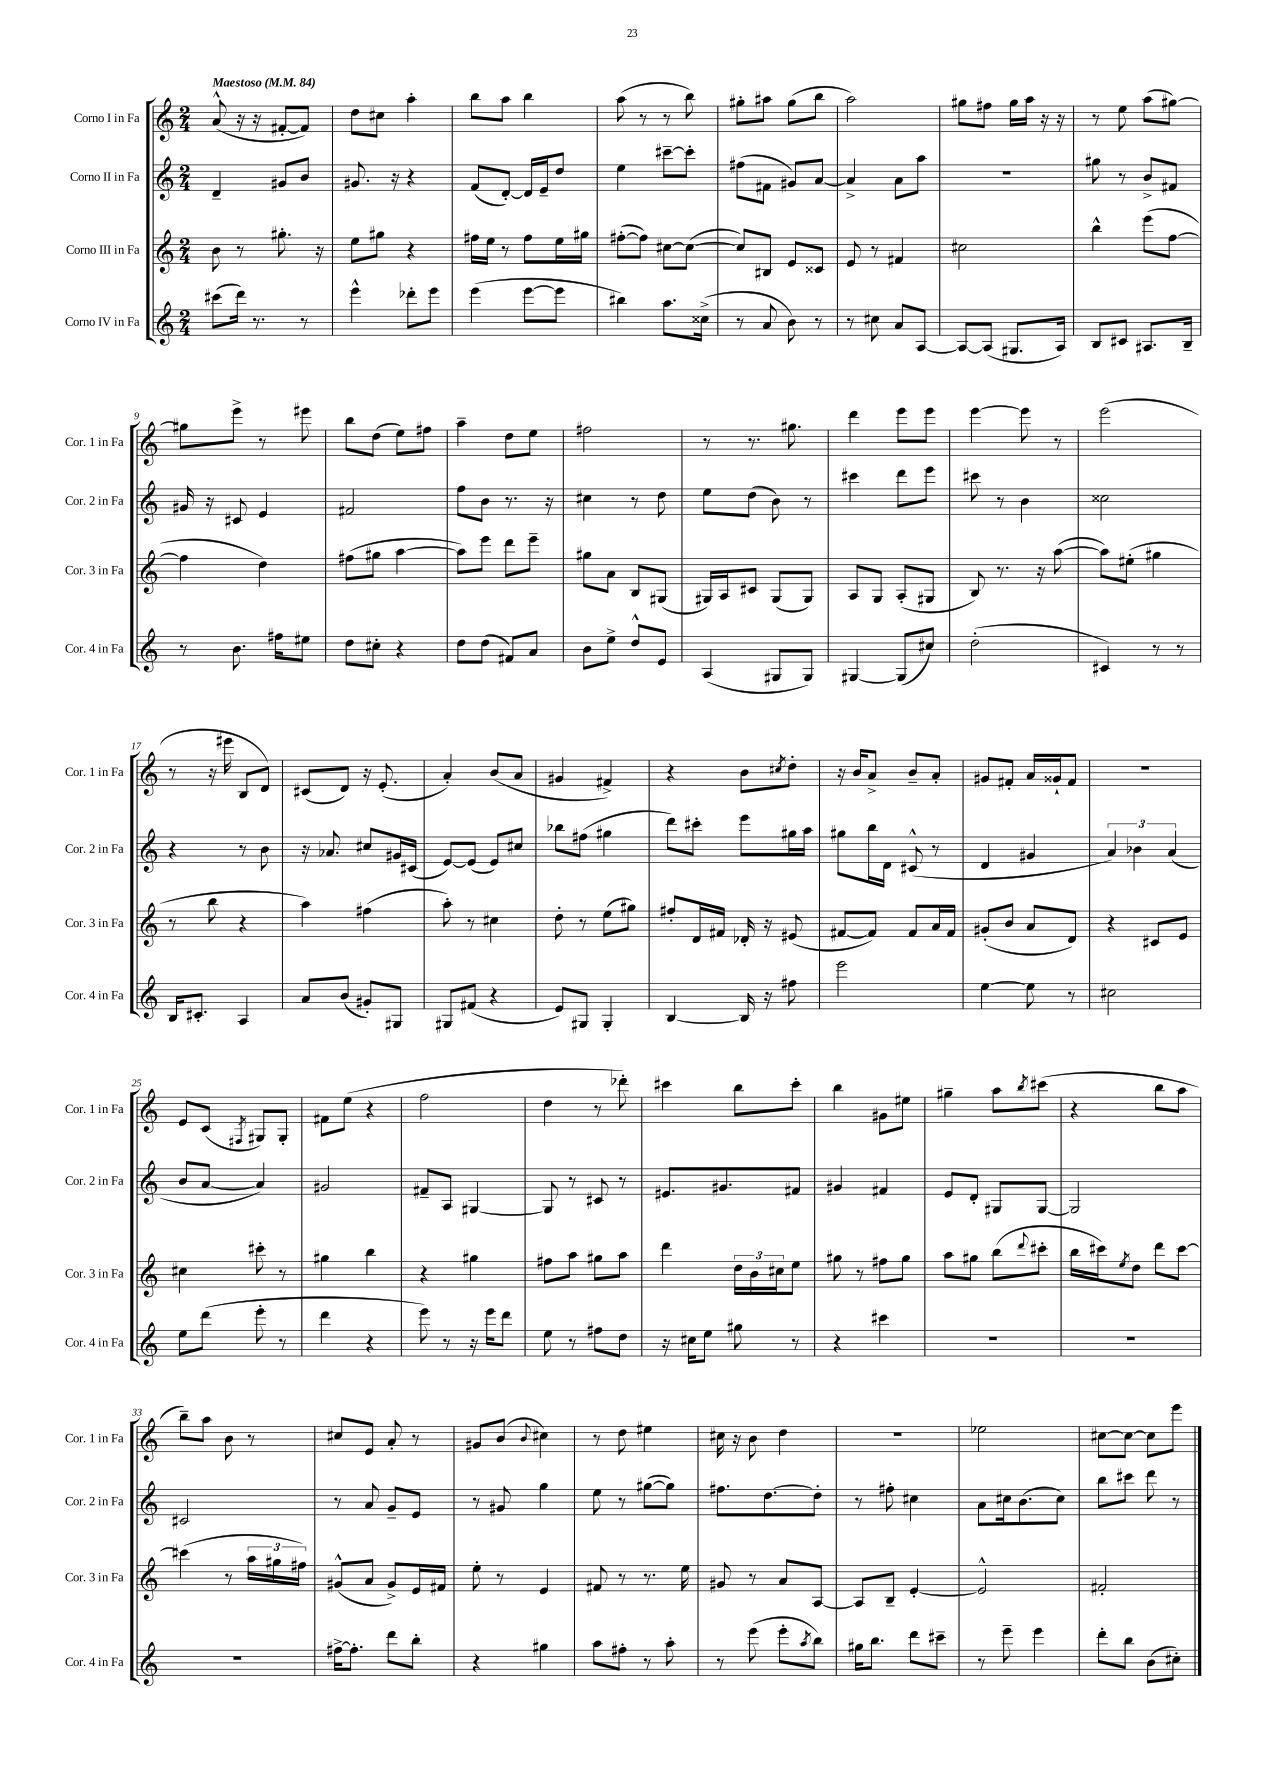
<<
\new StaffGroup <<
\new Staff = "s0" \with { instrumentName = "Corno I in Fa" shortInstrumentName = "Cor. 1 in Fa" } {
    \clef treble \key c \major \numericTimeSignature \time 2/4 \tempo "Maestoso" 4 = 84
    a'8-^( r16 r16 fis'8~-. fis'8) |
    d''8 cis''8 a''4-. |
    b''8 a''8 b''4 |
    a''8( r8 r8 b''8) |
    gis''8-. ais''8 gis''8( b''8 |
    a''2) |
    gis''8 fis''8 gis''16 a''16 r16 r16 |
    r8 e''8 a''8( gis''8~) |
    gis''8 e'''8-> r8 eis'''8 |
    b''8 d''8( e''8) fis''8 |
    a''4-- d''8 e''8 |
    fis''2 |
    r8 r8. gis''8. |
    d'''4 e'''8 e'''8 |
    e'''4~ e'''8 r8 |
    e'''2( |
    r8 r16 eis'''16 b8 d'8) |
    cis'8( d'8) r16 e'8.-.( |
    a'4-.) b'8( a'8 |
    gis'4 fis'4->) |
    r4 b'8 \acciaccatura { cis''8 } d''8-. |
    r16 b'16 a'8-> b'8-- a'8-. |
    gis'8 fis'8-. a'16 gisis'16-! fis'8 |
    R2 |
    e'8 c'8( \acciaccatura { fis8 } gis8) gis8-. |
    fis'8 e''8( r4 |
    f''2 |
    d''4 r8 des'''8-.) |
    cis'''4 b''8 cis'''8-. |
    b''4 gis'8 eis''8 |
    gis''4-- a''8 \acciaccatura { b''8 } cis'''8( |
    r4 b''8 a''8 |
    b''8--) a''8 b'8 r8 |
    cis''8 e'8 a'8-. r8 |
    gis'8 b'8( \appoggiatura { b'8 } cis''4) |
    r8 d''8 eis''4 |
    cis''16 r16 b'8 d''4 |
    R2 |
    ees''2 |
    cis''8~ cis''8~ cis''8 e'''8 \bar "|." |
}
\new Staff = "s1" \with { instrumentName = "Corno II in Fa" shortInstrumentName = "Cor. 2 in Fa" } {
    \clef treble \key c \major \numericTimeSignature \time 2/4
    d'4-- gis'8 b'8 |
    gis'8. r16 r4 |
    f'8( d'8~-.) d'16 e'16-- d''8 |
    e''4 cis'''8~-- cis'''8-. |
    fis''8( fis'8 gis'8) a'8~ |
    a'4-> a'8 a''8 |
    r2 |
    gis''8 r8 b'8-> fis'8 |
    gis'16 r16 cis'8 e'4 |
    fis'2 |
    f''8 b'8 r8. r16 |
    cis''4 r8 d''8 |
    e''8 d''8( b'8) r8 |
    cis'''4 d'''8 e'''8 |
    cis'''8 r8 b'4 |
    cisis''2 |
    r4 r8 b'8 |
    r16 aes'8. cis''8 gis'16 cis'16( |
    e'8~) e'8( e'8) cis''8 |
    bes''8 fis''8( gis''4 |
    d'''8) cis'''8-. e'''8 gis''16 a''16 |
    gis''8 b''16 d'16 cis'8-^( r8 |
    d'4 gis'4 |
    \tuplet 3/2 { a'4) bes'4 a'4( } |
    b'8 a'8~ a'4) |
    gis'2 |
    fis'8-- a8 gis4~ |
    gis8 r8 cis'8 r8 |
    eis'8. gis'8. fis'8 |
    gis'4 fis'4 |
    e'8 d'8-. gis8 gis8~ |
    gis2 |
    cis'2 |
    r8 a'8 g'8-- e'8 |
    r8 gis'8 g''4 |
    e''8 r8 gis''8~( gis''8) |
    fis''8. d''8.~ d''8-. |
    r8 fis''8-. cis''4 |
    a'8 cis''16 b'8.( cis''8) |
    b''8 cis'''8 d'''8 r8 \bar "|." |
}
\new Staff = "s2" \with { instrumentName = "Corno III in Fa" shortInstrumentName = "Cor. 3 in Fa" } {
    \clef treble \key c \major \numericTimeSignature \time 2/4
    b'8 r8 gis''8.-. r16 |
    e''8 gis''8 r4 |
    fis''16 e''16 r8 fis''8 e''16 gis''16 |
    fis''8~-.( fis''8) cis''8~ cis''8~( |
    cis''8) bis8 e'8 cisis'8 |
    e'8 r8 fis'4 |
    cis''2 |
    b''4-^ e'''8( f''8~ |
    f''4 d''4) |
    fis''8( gis''8 a''4~ |
    a''8) e'''8 d'''8 e'''8-- |
    gis''8 a'8 b8 gis8( |
    gis16) a16 cis'8 gis8( gis8) |
    a8 g8 a8-.( gis8 |
    b8) r8. r16 a''8~( |
    a''8) eis''8-.( gis''4 |
    r8 b''8 r4 |
    a''4) fis''4( |
    a''8-.) r8 cis''4 |
    d''8-. r8 e''8( gis''8) |
    fis''8-. d'16 fis'16 des'16-. r16 eis'8( |
    fis'8~ fis'8) fis'8 a'16 fis'16 |
    gis'8-.( b'8 a'8 d'8) |
    r4 cis'8 e'8 |
    cis''4 cis'''8-. r8 |
    gis''4 b''4 |
    r4 gis''4 |
    fis''8 a''8 gis''8 a''8 |
    d'''4 \tuplet 3/2 { d''16 b'16 cis''16 } e''8 |
    gis''8 r8 fis''8 gis''8 |
    a''8 gis''8 b''8( \appoggiatura { d'''8 } cis'''8-. |
    b''16 cis'''16) \acciaccatura { e''8 } d''8 d'''8 cis'''8~ |
    cis'''4( r8 \tuplet 3/2 { a''16 gis''16 fis''16) } |
    gis'8-^( a'8 gis'8->) e'16 fis'16 |
    e''8-. r8 e'4 |
    fis'8 r8 r8. e''16 |
    gis'8 r8 a'8 a8~ |
    a8 b8-- e'4~-. |
    e'2-^ |
    fis'2-. \bar "|." |
}
\new Staff = "s3" \with { instrumentName = "Corno IV in Fa" shortInstrumentName = "Cor. 4 in Fa" } {
    \clef treble \key c \major \numericTimeSignature \time 2/4
    cis'''8( d'''16) r8. r8 |
    e'''4-^ des'''8-. e'''8 |
    e'''4( e'''8~ e'''8 |
    bis''4) a''8. cisis''16->( |
    r8 a'8 b'8) r8 |
    r8 cis''8 a'8 a8~ |
    a8~ a8( gis8. a16) |
    b8 cis'8 ais8. b16-- |
    r8 b'8. fis''16 eis''8 |
    d''8 cis''8-. r4 |
    d''8 d''8( fis'8) a'8 |
    b'8 e''8-> d''8-^ e'8 |
    a4( gis8 gis8) |
    gis4~ gis8( cis''8) |
    d''2-.( |
    cis'4) r8 r8 |
    b16 cis'8.-. a4 |
    a'8 b'8( gis'8-.) gis8 |
    gis8 fis'8( r4 |
    e'8) gis8 gis4-. |
    b4~ b16 r16 fis''8 |
    e'''2 |
    e''4~ e''8 r8 |
    cis''2 |
    e''8 d'''8( e'''8-. r8 |
    d'''4 r4 |
    e'''8) r8 r16 e'''16 d'''8 |
    e''8 r8 fis''8 d''8 |
    r16 cis''16 e''8 gis''8 r8 |
    r4 cis'''4 |
    R2 |
    R2 |
    R2 |
    fis''16~-> fis''8.-. d'''8 b''8-. |
    r4 gis''4 |
    a''8 fis''8-. r8 a''8-. |
    r8 e'''8( e'''8-. \acciaccatura { a''8 } b''8) |
    gis''16 b''8. d'''8 cis'''8-- |
    r8 e'''8-- e'''4 |
    d'''8-. b''8 b'8( cis''8-.) \bar "|." |
}
>>
>>
